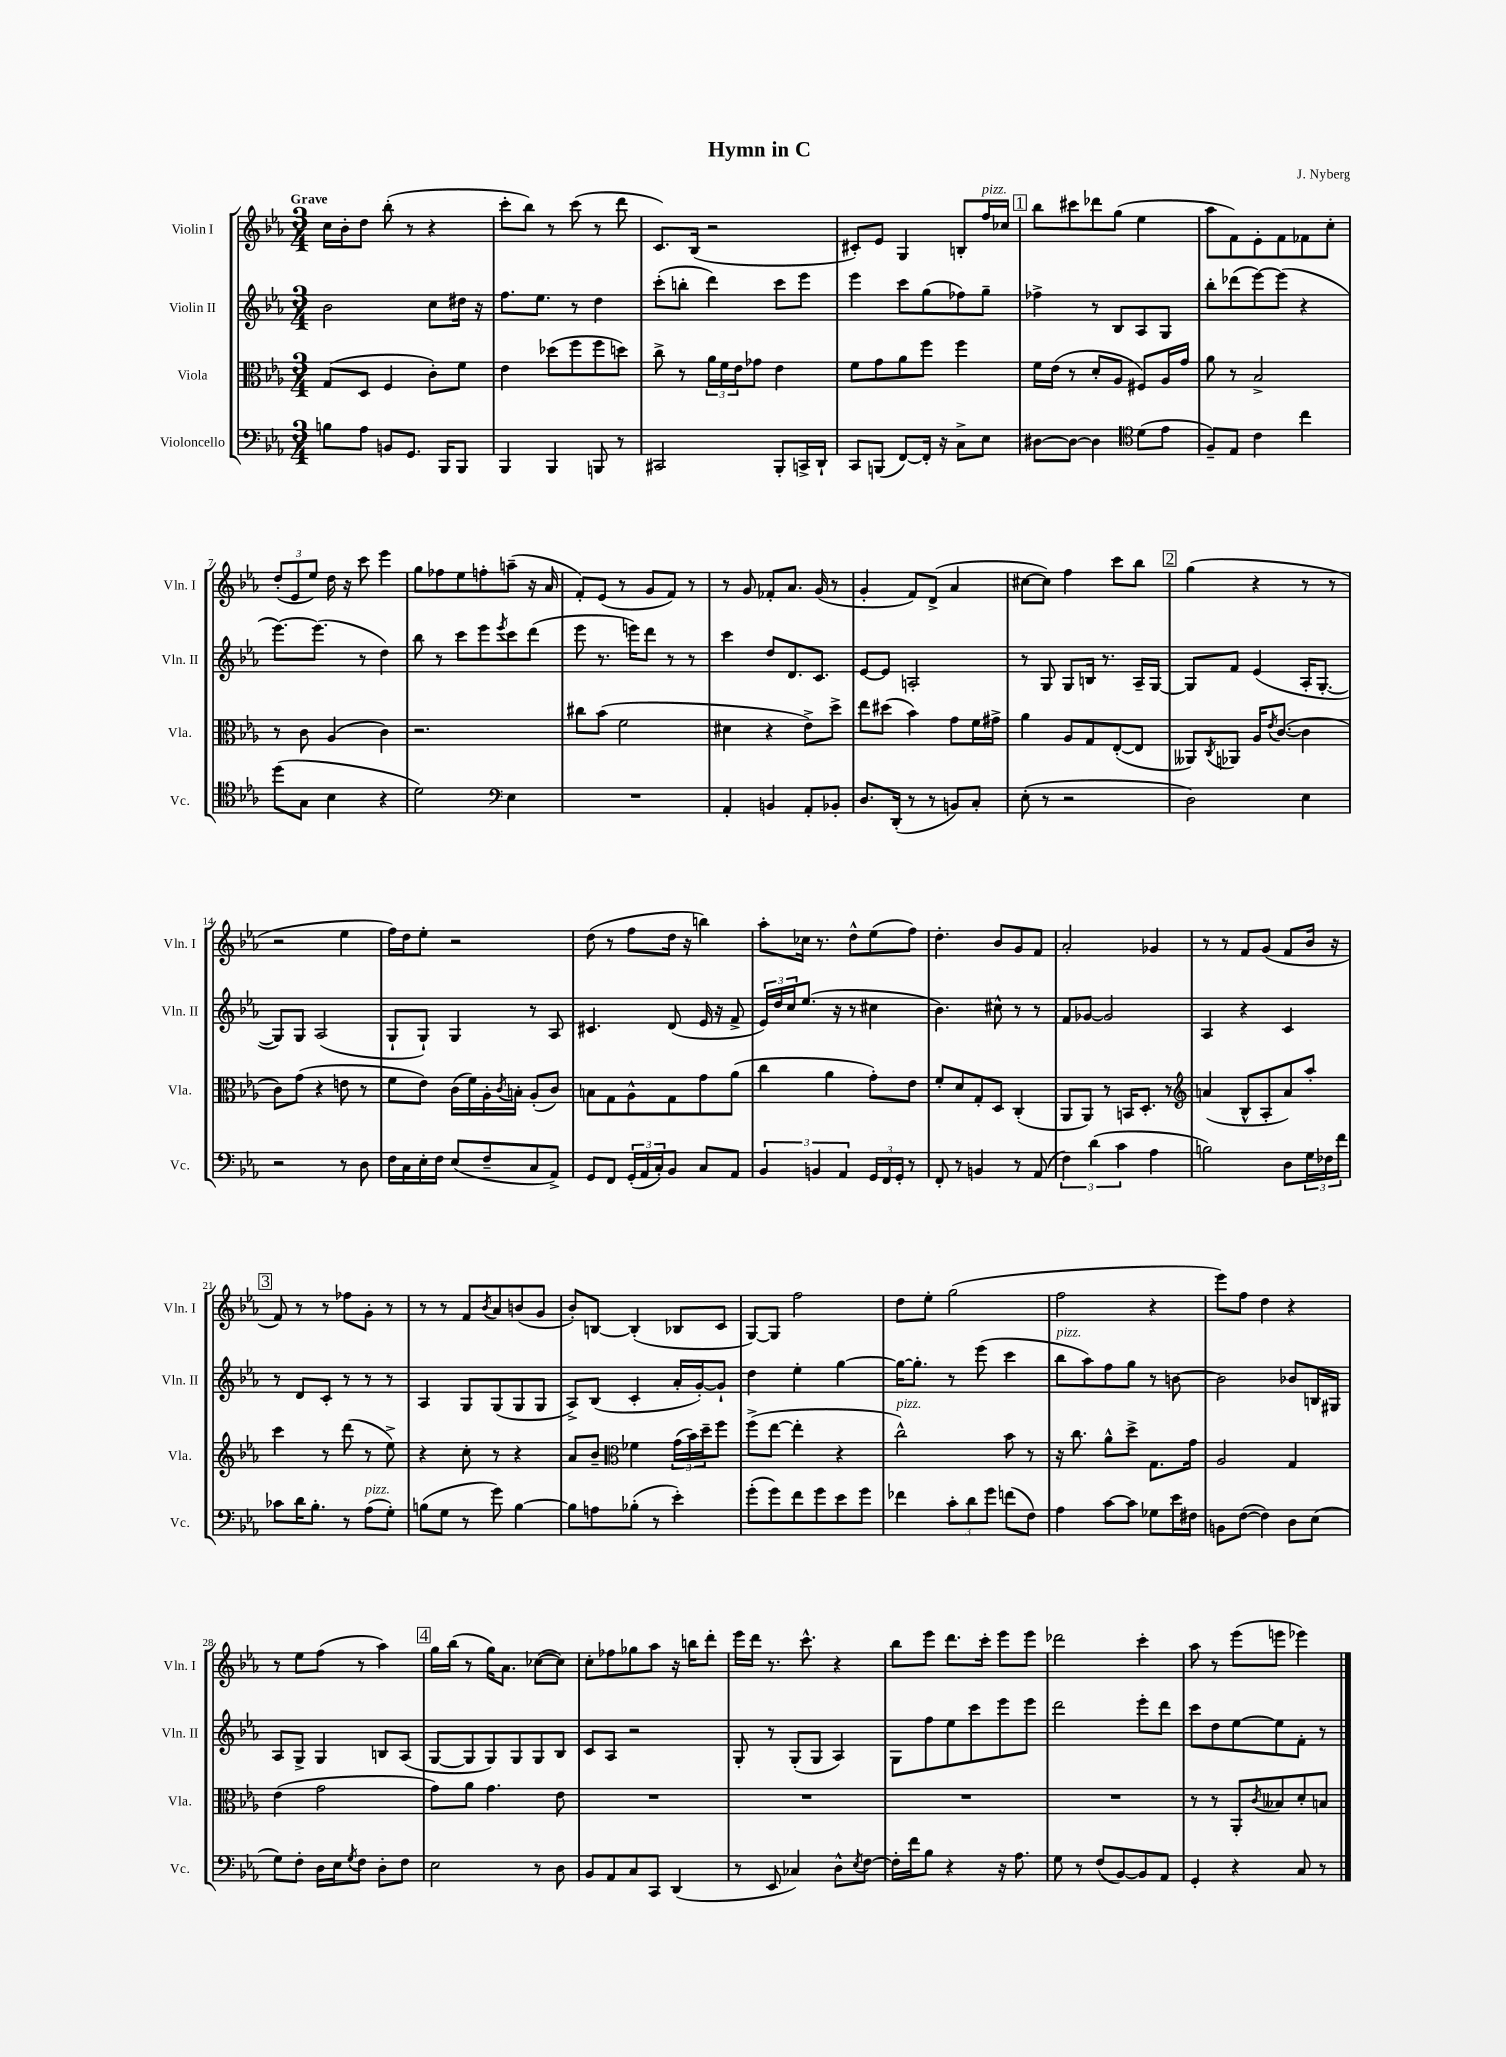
\header { title = "Hymn in C" composer = "J. Nyberg" }
<<
\new StaffGroup <<
\new Staff = "s0" \with { instrumentName = "Violin I" shortInstrumentName = "Vln. I" } {
    \clef treble \key ees \major \numericTimeSignature \time 3/4 \tempo "Grave"
    c''16 bes'16-. d''8 bes''8-.( r8 r4 |
    c'''8-. bes''8) r8 c'''8( r8 d'''8 |
    c'8.) bes16( r2 |
    cis'8-.) ees'8 g4 b8-. f''16^\markup { \italic "pizz." } ces''16 |
    \mark \markup { \box "1" } bes''8 cis'''8 des'''8 g''8( ees''4 |
    aes''8 f'8) ees'8-. f'8 fes'8 c''8-. |
    \tuplet 3/2 { d''8-.( ees'8 ees''8) } d''16 r16 c'''8 ees'''4 |
    g''8 fes''8 ees''8 f''8-. a''8--( r16 aes'16 |
    f'8-.) ees'8( r8 g'8 f'8) r8 |
    r8 g'8 fes'8-. aes'8. g'16( r8 |
    g'4-. f'8) d'8->( aes'4 |
    cis''8~ cis''8) f''4 c'''8 bes''8 |
    \mark \markup { \box "2" } g''4( r4 r8 r8 |
    r2 ees''4 |
    f''16) d''16 ees''8-. r2 |
    d''8( r8 f''8 d''16 r16 b''4) |
    aes''8-. ces''16 r8. d''8-^ ees''8( f''8) |
    d''4.-. bes'8 g'8 f'8 |
    aes'2-. ges'4 |
    r8 r8 f'8 g'8( f'8 bes'16 r16 |
    \mark \markup { \box "3" } f'8) r8 r8 fes''8 g'8-. r8 |
    r8 r8 f'8 \acciaccatura { bes'8 } aes'8 b'8( g'8 |
    bes'8-.) b8~ b4-.( bes8 c'8 |
    g8~) g8 f''2 |
    d''8 ees''8-. g''2( |
    f''2 r4 |
    ees'''8) f''8 d''4 r4 |
    r8 ees''8 f''8( r8 aes''4) |
    \mark \markup { \box "4" } g''16 bes''16( r8 g''16) aes'8. ces''8~( ces''8) |
    c''8-. fes''8 ges''8 aes''8 r16 b''16 d'''8-. |
    ees'''16 d'''16 r8. c'''8.-^ r4 |
    bes''8 ees'''8 d'''8. c'''16-. ees'''8 ees'''8 |
    des'''2 c'''4-. |
    aes''8 r8 ees'''8( e'''8 ees'''4) \bar "|." |
}
\new Staff = "s1" \with { instrumentName = "Violin II" shortInstrumentName = "Vln. II" } {
    \clef treble \key ees \major \numericTimeSignature \time 3/4
    bes'2 c''8 dis''16 r16 |
    f''8. ees''8. r8 d''4 |
    c'''8-.( b''8-. d'''4) c'''8 ees'''8 |
    ees'''4 c'''8 g''8( fes''8) g''8-- |
    \mark \markup { \box "1" } fes''4-> r8 bes8 aes8 g8 |
    bes''8-. des'''8( ees'''8~) ees'''8( r4 |
    ees'''8.~) ees'''8.( r8 d''4) |
    bes''8 r8 c'''8 ees'''8 \acciaccatura { ees'''8 } c'''8 d'''8( |
    ees'''8 r8. e'''16) d'''8 r8 r8 |
    c'''4 d''8 d'8. c'8. |
    ees'8~ ees'8 a2-. |
    r8 g8 g8 b16 r8. aes16-- g16~ |
    \mark \markup { \box "2" } g8 f'8 ees'4( aes16-. g8.~-. |
    g8) g8 aes2( |
    g8-! g8-!) g4 r8 aes8 |
    cis'4. d'8( ees'16 r16 f'8-> |
    \tuplet 3/2 { ees'16) d''16 c''16 } ees''8.( r16 r8 cis''4 |
    bes'4.) cis''8-^ r8 r8 |
    f'8 ges'8~ ges'2 |
    aes4 r4 c'4 |
    \mark \markup { \box "3" } r8 d'8 c'8-. r8 r8 r8 |
    aes4 g8 g8( g8 g8 |
    aes8->) bes8( c'4-. aes'16-. g'16~-.) g'8-! |
    d''4 ees''4-. g''4~ |
    g''16~ g''8.-. r8 ees'''8( c'''4 |
    bes''8^\markup { \italic "pizz." } aes''8) f''8 g''8 r8 b'8~ |
    b'2 bes'8 b16 gis16 |
    aes8 g8-> g4 b8 aes8( |
    \mark \markup { \box "4" } g8~ g8 g8) g8 g8 bes8 |
    c'8 aes8 r2 |
    g8-. r8 g8-.( g8 aes4) |
    g8 f''8 ees''8 c'''8 ees'''8 ees'''8 |
    d'''2 ees'''8-. d'''8 |
    c'''8 d''8 ees''8~ ees''8 f'8-. r8 \bar "|." |
}
\new Staff = "s2" \with { instrumentName = "Viola" shortInstrumentName = "Vla." } {
    \clef alto \key ees \major \numericTimeSignature \time 3/4
    g8( d8 f4 c'8-.) f'8 |
    ees'4 des''8( f''8 f''8 d''8) |
    c''8-> r8 \tuplet 3/2 { aes'16 f'16 ees'16 } ges'8 ees'4 |
    f'8 g'8 aes'8 f''8 f''4 |
    \mark \markup { \box "1" } f'16 ees'16( r8 d'8-. aes8 fis8) aes16 g'16 |
    aes'8 r8 bes2-> |
    r8 c'8 aes4( c'4) |
    r2. |
    cis''8 bes'8( f'2 |
    dis'4 r4 ees'8->) d''8-> |
    ees''8 dis''8( bes'4) g'8 f'16 gis'16-> |
    aes'4 aes8 g8 ees8~-.( ees8 |
    \mark \markup { \box "2" } aeses,8) \acciaccatura { c8 } aes,8 aes16 \acciaccatura { ees'8 } c'8.~( c'4 |
    c'8) g'8( r4 e'8 r8 |
    f'8 ees'8) c'16( f'16) aes16-. \acciaccatura { c'8 } b16-. aes8-.( c'8) |
    b8 g8 aes8-^ g8 g'8 aes'8( |
    c''4 aes'4 g'8-.) ees'8 |
    f'8-. d'8 g8-. d8 c4-.( |
    aes,8 aes,8) r8 b,16 d8.-. r8 |
    \clef treble a'4( bes8-^ aes8-. a'8) aes''8-. |
    \mark \markup { \box "3" } c'''4 r8 d'''8( r8 ees''8->) |
    r4 c''8-. r8 r4 |
    aes'8 bes'8-- \clef alto fes'4 \tuplet 3/2 { g'16( bes'16) d''16-- } f''8 |
    f''8->( ees''8~ ees''4-. r4 |
    c''2-^^\markup { \italic "pizz." }) bes'8 r8 |
    r16 c''8. aes'8-^ d''8-> g8. g'16 |
    aes2 g4 |
    ees'4( g'2 |
    \mark \markup { \box "4" } g'8) aes'8 g'4. ees'8 |
    R2. |
    R2. |
    R2. |
    R2. |
    r8 r8 aes,8-. \acciaccatura { c'8 } beses8 d'8-. b8 \bar "|." |
}
\new Staff = "s3" \with { instrumentName = "Violoncello" shortInstrumentName = "Vc." } {
    \clef bass \key ees \major \numericTimeSignature \time 3/4
    b8 aes8 b,8 g,8. bes,,16 bes,,8 |
    bes,,4 bes,,4 b,,8 r8 |
    cis,2 bes,,8-. c,16-> d,16-! |
    c,8 b,,8( f,8~) f,16-. r16 c8-> ees8 |
    \mark \markup { \box "1" } dis8~ dis8~ dis4 \clef tenor d'8( ees'8 |
    f8--) ees8 c'4 c''4 |
    d''8( g8 bes4 r4 |
    d'2) \clef bass ees4 |
    R2. |
    aes,4-. b,4 aes,8-. bes,8-. |
    d8. d,16-.( r8 r8 b,8) c8-. |
    ees8-.( r8 r2 |
    \mark \markup { \box "2" } d2) ees4 |
    r2 r8 d8 |
    f16 c16 ees16-. f16 ees8( f8-- c8 aes,8->) |
    g,8 f,8 \tuplet 3/2 { g,16-.( aes,16 c16-.) } bes,8 c8 aes,8 |
    \tuplet 3/2 { bes,4 b,4 aes,4 } \tuplet 3/2 { g,16 f,16 g,16-. } r8 |
    f,8-. r8 b,4 r8 aes,8( |
    \tuplet 3/2 { f4) d'4( c'4 } aes4 |
    b2) d8 \tuplet 3/2 { g16 fes16 f'16 } |
    \mark \markup { \box "3" } ces'8 d'16 bes8.-. r8 aes8^\markup { \italic "pizz." }( g8-.) |
    b8( g8 r8 g'8) b4~ |
    b8 a8 bes8-.( r8 ees'4-.) |
    g'8-.( g'8) f'8 g'8 ees'8 g'8 |
    fes'4 \tuplet 3/2 { c'8-. d'8 g'8 } f'8( f8) |
    aes4 c'8~ c'8 ges8 ees'16 fis16 |
    b,8 f8~( f4) d8 ees8( |
    g8) f8-. d16 ees16 \acciaccatura { g8 } f8 d8-. f8 |
    \mark \markup { \box "4" } ees2 r8 d8 |
    bes,8 aes,8 c8 c,8 d,4( |
    r8 ees,8 ces4) d8-^ \acciaccatura { ees8 } f8~ |
    f16-. f'16 bes8 r4 r16 aes8. |
    g8 r8 f8( bes,8~) bes,8 aes,8 |
    g,4-. r4 c8 r8 \bar "|." |
}
>>
>>
